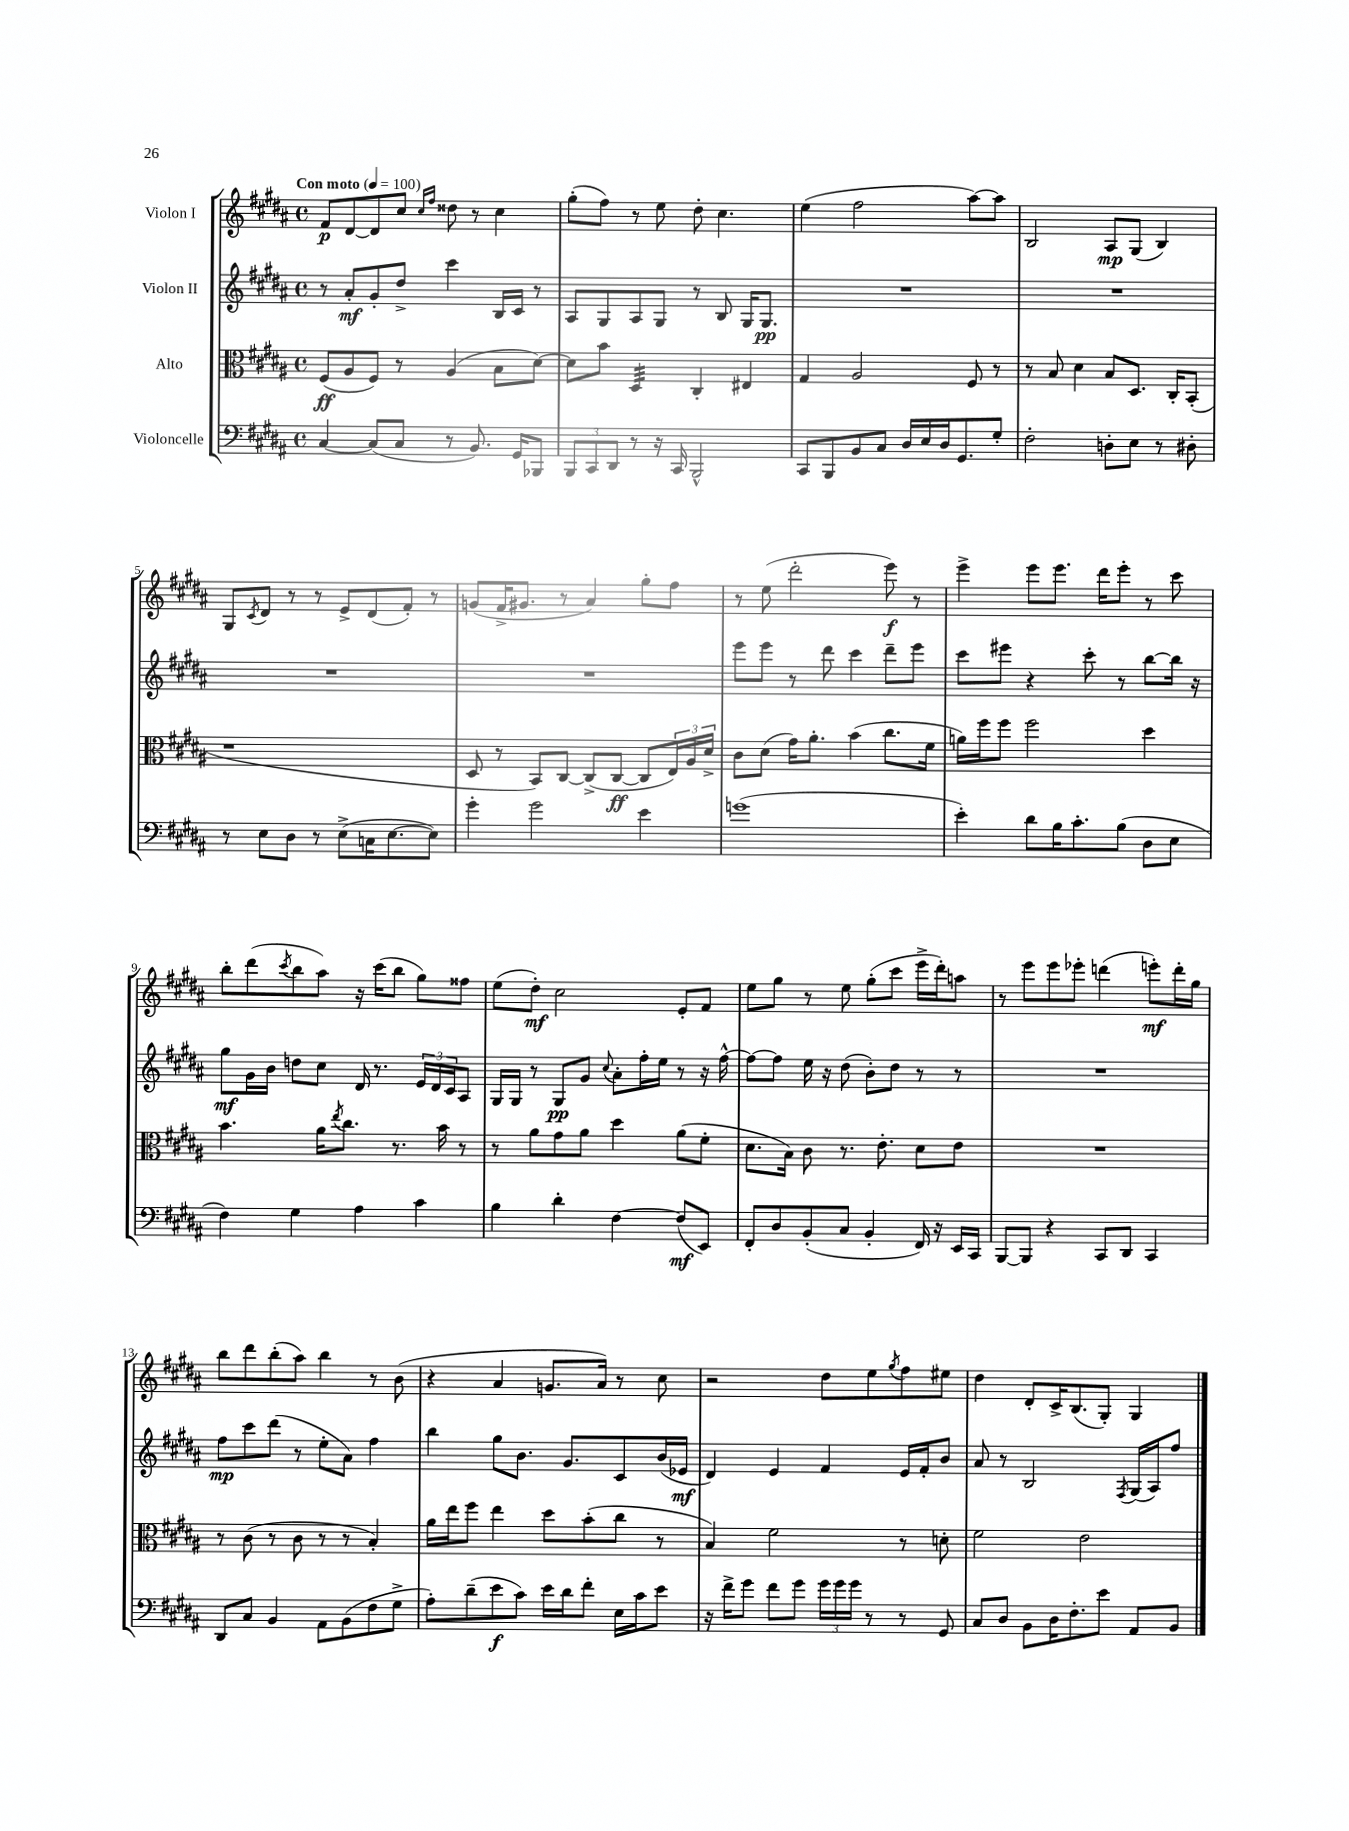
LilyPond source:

<<
\new StaffGroup <<
\new Staff = "s0" \with { instrumentName = "Violon I" } {
    \clef treble \key b \major \defaultTimeSignature \time 4/4 \tempo "Con moto" 4 = 100
    fis'8\p dis'8~ dis'8 cis''8 \grace { cis''16 fis''16 } disis''8 r8 cis''4 |
    gis''8-.( fis''8) r8 e''8 dis''8-. cis''4. |
    e''4( fis''2 ais''8~) ais''8 |
    b2 ais8\mp gis8( b4) |
    gis8 \acciaccatura { cis'8 } dis'8 r8 r8 e'8-> dis'8( fis'8-.) r8 |
    g'8( fis'16-> gis'8. r8 ais'4) gis''8-. fis''8 |
    r8 e''8( dis'''2-. e'''8\f) r8 |
    e'''4-> e'''8 e'''8. dis'''16 e'''8-. r8 cis'''8 |
    b''8-. dis'''8( \acciaccatura { cis'''8 } b''8 ais''8) r16 cis'''16( b''8 gis''8) fisis''8 |
    e''8( dis''8-.\mf) cis''2 e'8-. fis'8 |
    e''8 gis''8 r8 e''8 gis''8-.( cis'''8 e'''16-> dis'''16-.) a''8 |
    r8 e'''8 e'''8 ees'''8-. d'''4( e'''8-.\mf) d'''16-. gis''16 |
    b''8 dis'''8 b''8-.( ais''8) b''4 r8 b'8( |
    r4 ais'4 g'8. ais'16) r8 cis''8 |
    r2 dis''8 e''8 \acciaccatura { gis''8 } fis''8 eis''8 |
    dis''4 dis'8-. cis'16-> b8.( gis8-.) gis4 \bar "|." |
}
\new Staff = "s1" \with { instrumentName = "Violon II" } {
    \clef treble \key b \major \defaultTimeSignature \time 4/4
    r8 ais'8-.\mf gis'8-. dis''8-> cis'''4 b16 cis'16 r8 |
    ais8 gis8 ais8 gis8 r8 b8 gis16 gis8.\pp |
    R1 |
    R1 |
    R1 |
    R1 |
    e'''8 e'''8 r8 dis'''8 cis'''4 dis'''8-- e'''8 |
    cis'''8 eis'''8 r4 cis'''8-. r8 b''8~ b''16 r16 |
    gis''8\mf gis'16 b'16 d''8 cis''8 dis'16 r8. \tuplet 3/2 { e'16 dis'16 cis'16 } ais8 |
    gis16 gis16 r8 gis8\pp gis'8 \appoggiatura { cis''8 } ais'8-. fis''16-. e''16 r8 r16 fis''16~-^ |
    fis''8~ fis''8 e''16 r16 dis''8( b'8-.) dis''8 r8 r8 |
    R1 |
    fis''8\mp cis'''8 dis'''8( r8 e''8-. ais'8) fis''4 |
    b''4 gis''8 b'8. gis'8. cis'8 b'16( ees'16\mf |
    dis'4) e'4 fis'4 e'16 fis'16-. b'8 |
    ais'8 r8 b2 \acciaccatura { fis8 } gis16( ais16) fis''8 \bar "|." |
}
\new Staff = "s2" \with { instrumentName = "Alto" } {
    \clef alto \key b \major \defaultTimeSignature \time 4/4
    fis8\ff( ais8 fis8) r8 ais4( b8 dis'8~) |
    dis'8 b'8 dis4:32 cis4-. eis4 |
    gis4 ais2 fis8 r8 |
    r8 b8 dis'4 b8 dis8. cis16-. b,8-.( |
    r1 |
    dis8 r8 b,8) cis8~ cis8->( cis8~\ff cis8 \tuplet 3/2 { e16) ais16 dis'16-> } |
    cis'8 dis'8( gis'16) ais'8.-. b'4( cis''8. fis'16 |
    a'16) fis''16 fis''8 fis''2 dis''4 |
    b'4. ais'16 \acciaccatura { e''8 } cis''8. r8. b'16 r8 |
    r8 ais'8 gis'8 ais'8 dis''4 ais'8( fis'8-. |
    dis'8. b16) cis'8 r8. e'8.-. dis'8 e'8 |
    R1 |
    r8 cis'8( r8 cis'8 r8 r8 b4-.) |
    ais'16 e''16 fis''8 e''4 dis''8 b'8-.( cis''8 r8 |
    b4) fis'2 r8 d'8-. |
    fis'2 e'2 \bar "|." |
}
\new Staff = "s3" \with { instrumentName = "Violoncelle" } {
    \clef bass \key b \major \defaultTimeSignature \time 4/4
    cis4~ cis8( cis8 r8 b,8.) gis,16 bes,,8 |
    \tuplet 3/2 { b,,8 cis,8 dis,8 } r8 r16 cis,16 b,,2-^ |
    cis,8 b,,8 b,8 cis8 dis16 e16 dis16 gis,8. gis8-. |
    fis2-. d8-. e8 r8 dis8-. |
    r8 e8 dis8 r8 e8->( c16 e8.~ e8) |
    gis'4-. gis'2 e'4 |
    g'1( |
    e'4-.) dis'8 b16 cis'8.-. b8( dis8 e8 |
    fis4) gis4 ais4 cis'4 |
    b4 dis'4-. fis4~ fis8\mf( e,8) |
    fis,8-. dis8 b,8-.( cis8 b,4-. fis,16) r16 e,16 cis,16 |
    b,,8~ b,,8 r4 cis,8 dis,8 cis,4 |
    dis,8 cis8 b,4 ais,8 b,8( fis8 gis8-> |
    ais8-.) dis'8--( e'8\f cis'8) e'16 dis'16 fis'8-. e16 cis'16 e'8 |
    r16 fis'16-> gis'8 fis'8 gis'8 \tuplet 3/2 { gis'16 gis'16 gis'16 } r8 r8 gis,8 |
    cis8 dis8 b,8 dis16 fis8.-. e'8 ais,8 b,8 \bar "|." |
}
>>
>>
